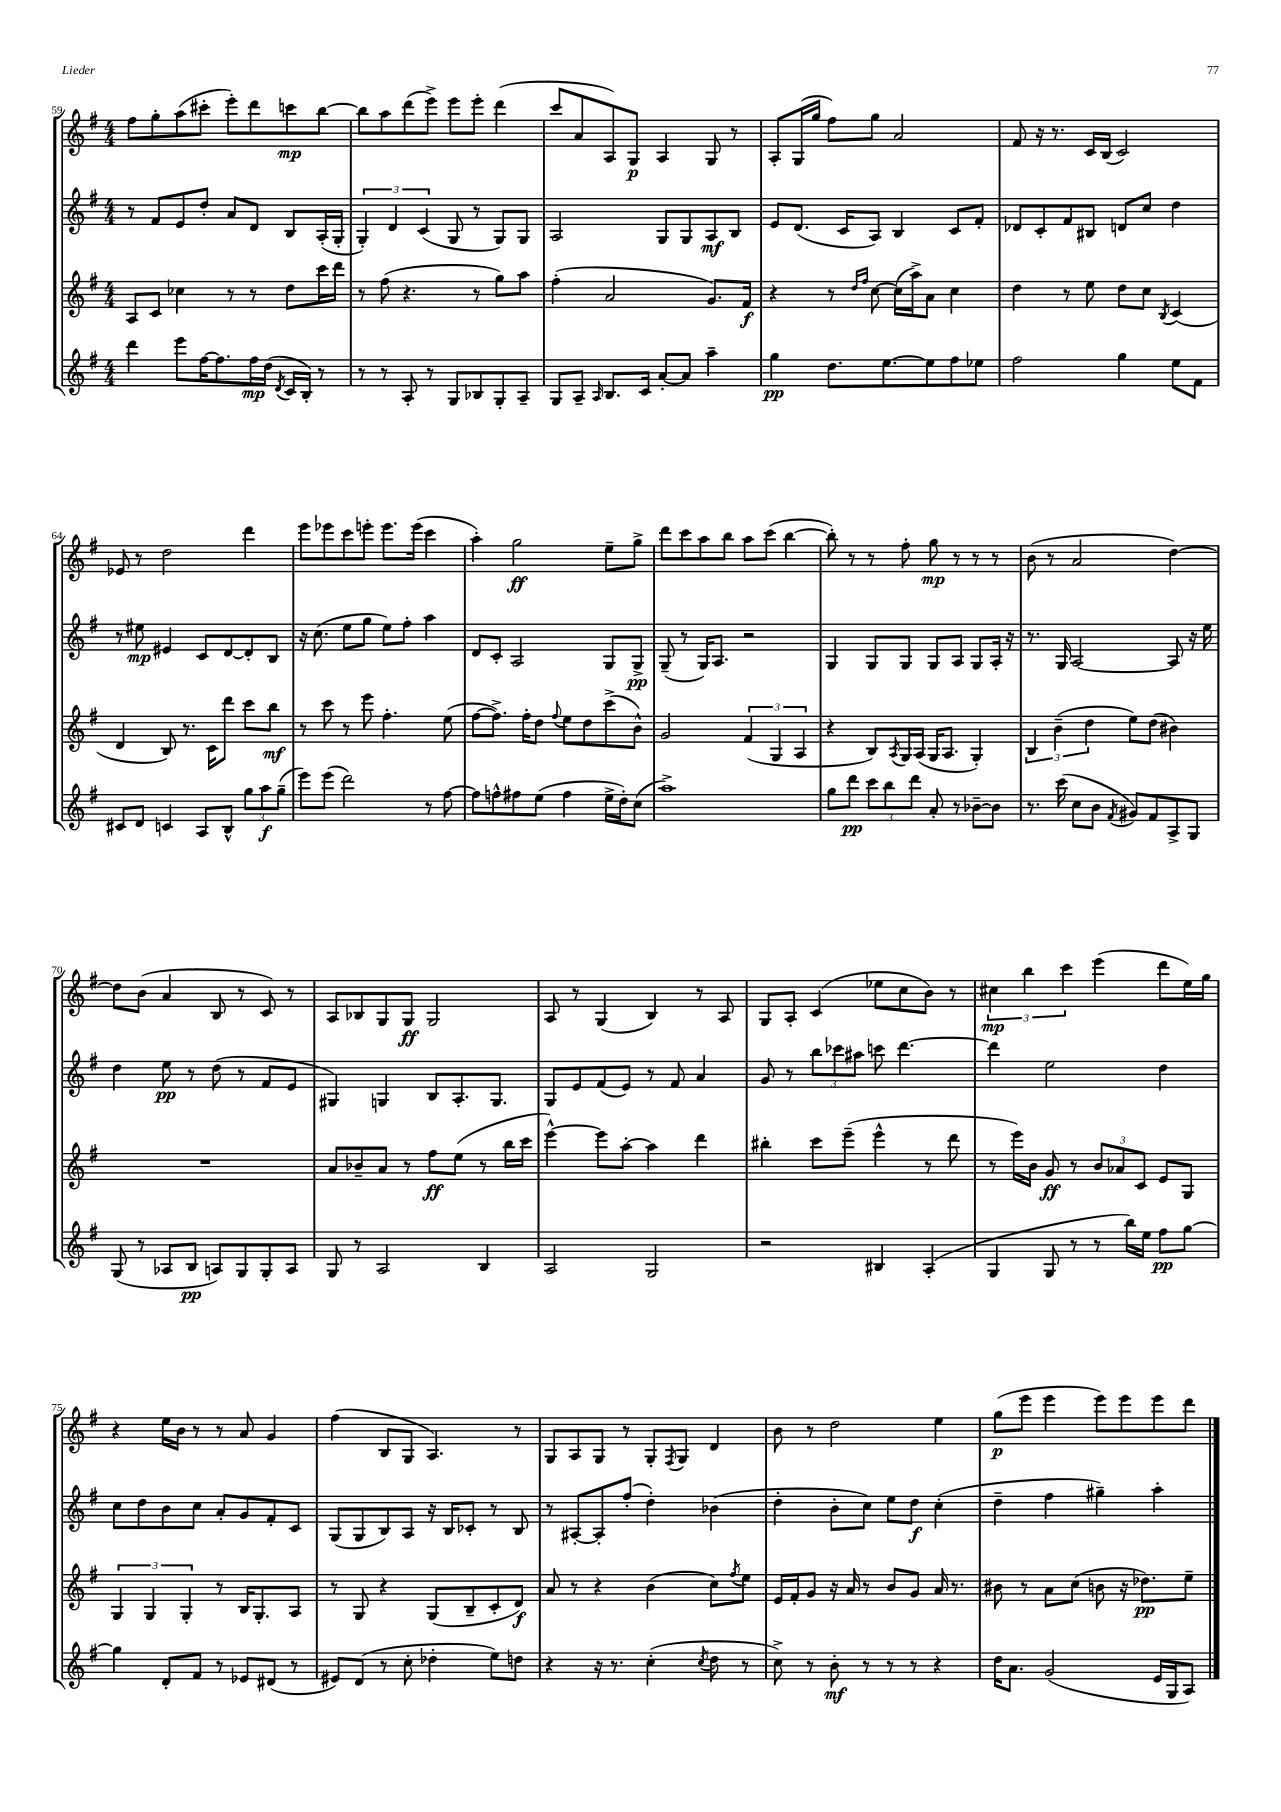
<<
\new StaffGroup <<
\new Staff = "s0" {
    \clef treble \key g \major \numericTimeSignature \time 4/4
    fis''8 g''8-. a''8( cis'''8-. e'''8-.) d'''8 c'''8\mp b''8~ |
    b''8 a''8 d'''8( e'''8->) e'''8 e'''8-. d'''4( |
    c'''8 a'8 a8) g8\p a4 g8 r8 |
    a8-. g16( g''16 fis''8) g''8 a'2 |
    fis'8 r16 r8. c'16 b16( c'2) |
    ees'8 r8 d''2 d'''4 |
    e'''8 ees'''8 c'''8 e'''8-. e'''8. e'''16( c'''4 |
    a''4-.) g''2\ff e''8-- g''8-> |
    d'''8 c'''8 a''8 b''8 a''8 c'''8( b''4~ |
    b''8-.) r8 r8 fis''8-. g''8\mp r8 r8 r8 |
    b'8( r8 a'2 d''4~) |
    d''8 b'8( a'4 b8 r8 c'8) r8 |
    a8 bes8 g8 g8\ff g2 |
    a8 r8 g4( b4) r8 a8 |
    g8 a8-. c'4( ees''8 c''8 b'8) r8 |
    \tuplet 3/2 { cis''4\mp b''4 c'''4 } e'''4( d'''8 e''16) g''16 |
    r4 e''16 b'16 r8 r8 a'8 g'4 |
    fis''4( b8 g8 a4.) r8 |
    g8 a8 g8 r8 g8-. \acciaccatura { fis8 } g8 d'4 |
    b'8 r8 d''2 e''4 |
    g''8\p( e'''8 e'''4 e'''8) e'''8 e'''8 d'''8 \bar "|." |
}
\new Staff = "s1" {
    \clef treble \key g \major \numericTimeSignature \time 4/4
    r8 fis'8 e'8 d''8-. a'8 d'8 b8 a16-.( g16-. |
    \tuplet 3/2 { g4-.) d'4 c'4( } g8 r8 g8) g8 |
    a2 g8 g8 a8\mf b8 |
    e'8 d'8.( c'16 a8) b4 c'8 fis'8-. |
    des'8 c'8-. fis'8 bis8 d'8 c''8 d''4 |
    r8 eis''8\mp eis'4 c'8 d'8~ d'8-. b8 |
    r16 c''8.( e''8 g''8 e''8) fis''8-. a''4 |
    d'8 c'8-. a2 g8 g8->\pp |
    g8--( r8 g16) a8. r2 |
    g4 g8 g8 g8 a8 g8 a16-. r16 |
    r8. g16 a2~ a8 r16 e''16 |
    d''4 e''8\pp r8 d''8( r8 fis'8 e'8 |
    gis4) g4 b8 a8.-. g8. |
    g8 e'8 fis'8( e'8) r8 fis'8 a'4 |
    g'8 r8 \tuplet 3/2 { b''8 ces'''8 ais''8 } c'''8 d'''4.~ |
    d'''4 e''2 d''4 |
    c''8 d''8 b'8 c''8 a'8-. g'8 fis'8-. c'8 |
    g8( g8 b8) a8 r16 b16 ces'8-. r8 b8 |
    r8 ais8~-. ais8-. fis''8-.( d''4-.) bes'4( |
    d''4-. b'8-. c''8) e''8 d''8\f c''4-.( |
    d''4-- fis''4 gis''4--) a''4-. \bar "|." |
}
\new Staff = "s2" {
    \clef treble \key g \major \numericTimeSignature \time 4/4
    a8 c'8 ces''4 r8 r8 d''8 c'''16 d'''16 |
    r8 fis''8( r4. r8 g''8) a''8 |
    fis''4-.( a'2 g'8.) fis'16\f |
    r4 r8 \grace { d''16 fis''16 } c''8~ c''16( a''16->) a'8 c''4 |
    d''4 r8 e''8 d''8 c''8 \acciaccatura { b8 } c'4( |
    d'4 b8) r8. c'16 d'''8 c'''8 b''8\mf |
    r8 c'''8 r8 e'''8 fis''4.-. e''8( |
    fis''8~ fis''8.->) fis''16-. d''8 \appoggiatura { fis''8 } e''8 d''8 c'''8->( b'8-^) |
    g'2 \tuplet 3/2 { fis'4( g4 a4 } |
    r4 b8) \acciaccatura { a8 } g16 a16( g16 a8. g4-.) |
    \tuplet 3/2 { b4 b'4--( d''4 } e''8) d''8( bis'4) |
    R1 |
    a'8 bes'8-- a'8 r8 fis''8\ff e''8( r8 b''16 c'''16 |
    e'''4~-^) e'''8 a''8~-. a''4 d'''4 |
    bis''4-. c'''8 e'''8--( e'''4-^ r8 d'''8 |
    r8 e'''16) b'16 g'8\ff r8 \tuplet 3/2 { b'8 aes'8 c'8 } e'8 g8 |
    \tuplet 3/2 { g4 g4 g4-. } r8 b16 g8.-. a8 |
    r8 g8 r4 g8( b8-- c'8-. d'8\f) |
    a'8 r8 r4 b'4( c''8) \acciaccatura { fis''8 } e''8 |
    e'16 fis'16-. g'8 r16 a'16 r8 b'8 g'8 a'16 r8. |
    bis'8 r8 a'8 c''8( b'8 r16 des''8.\pp) e''8-- \bar "|." |
}
\new Staff = "s3" {
    \clef treble \key g \major \numericTimeSignature \time 4/4
    d'''4 e'''8 fis''16~ fis''8. fis''16\mp d''16( \acciaccatura { d'8 } c'16 b16-.) r8 |
    r8 r8 a8-. r8 g8 bes8 g8-. a8-- |
    g8 a8-- \grace { a16 } b8. c'16 a'8~-. a'8 a''4-- |
    g''4\pp d''8. e''8.~ e''8 fis''8 ees''8 |
    fis''2 g''4 e''8 fis'8 |
    cis'8 d'8 c'4 a8 b8-^ \tuplet 3/2 { g''8 a''8\f g''8--( } |
    e'''8) e'''8( d'''2) r8 fis''8~ |
    fis''8 f''8-^ fis''8 e''8( fis''4 e''16-> d''16-.) c''8( |
    a''1->) |
    g''8 d'''8\pp \tuplet 3/2 { c'''8 b''8 d'''8 } a'8-. r8 bes'8~-- bes'8 |
    r8. c'''16( c''8 b'8 \acciaccatura { fis'8 } gis'8) fis'8 a8-> g8 |
    g8( r8 aes8 b8\pp a8) g8 g8-. a8 |
    g8 r8 a2 b4 |
    a2 g2 |
    r2 bis4 a4-.( |
    g4 g8 r8 r8 b''16) e''16 fis''8\pp g''8~ |
    g''4 d'8-. fis'8 r8 ees'8 dis'8( r8 |
    eis'8) d'8( r8 c''8-. des''4-. e''8) d''8 |
    r4 r16 r8. c''4-.( \acciaccatura { c''8 } d''8 r8 |
    c''8->) r8 b'8-.\mf r8 r8 r8 r4 |
    d''16 a'8. g'2( e'16 g16 a8) \bar "|." |
}
>>
>>
\layout { \context { \Score currentBarNumber = #59 } }
